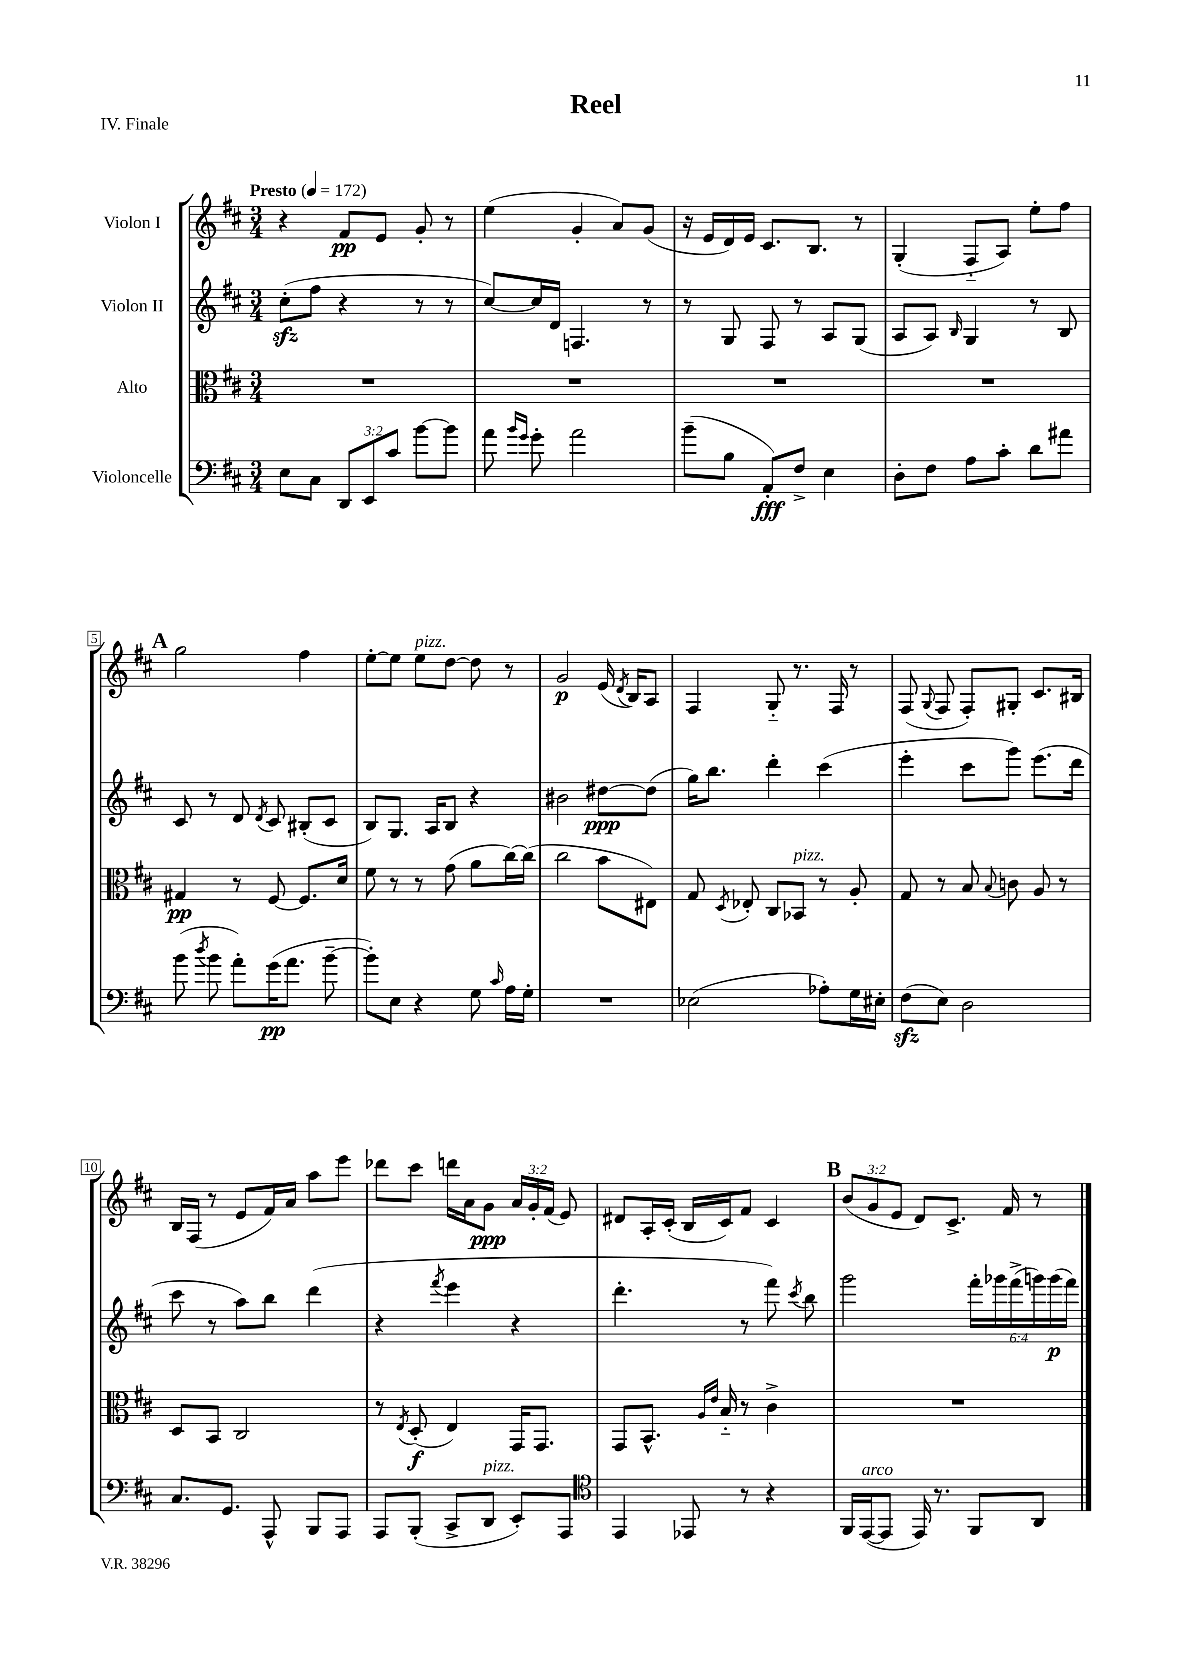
\header { title = "Reel" piece = "IV. Finale" }
<<
\new StaffGroup <<
\new Staff = "s0" \with { instrumentName = "Violon I" } {
    \clef treble \key d \major \numericTimeSignature \time 3/4 \override Staff.TupletNumber.text = #tuplet-number::calc-fraction-text \tempo "Presto" 4 = 172
    \autoBeamOff r4 fis'8[\pp e'8] g'8-. r8 |
    e''4( g'4-. a'8[) g'8]( |
    r16 e'16[ d'16) e'16] cis'8.[ b8.] r8 |
    g4-.( fis8[-_ a8]) e''8[-. fis''8] |
    \mark \markup { \bold "A" } g''2 fis''4 |
    e''8[~-. e''8] e''8[^\markup { \italic "pizz." } d''8]~ d''8 r8 |
    g'2\p e'16( \acciaccatura { d'8 } b16[) a8] |
    fis4 g8-_ r8. fis16 r8 |
    fis8( \appoggiatura { g8 } fis8 fis8[-.) gis8]-. cis'8.[ bis16] |
    b16[ fis16]( r8 e'8[ fis'16) a'16] a''8[ e'''8] |
    des'''8[ cis'''8] d'''16[ a'16 g'8]\ppp \tuplet 3/2 { a'16[ g'16-. fis'16]( } e'8) |
    dis'8[ a16-. cis'16]-.( b16[ cis'16) fis'8] cis'4 |
    \mark \markup { \bold "B" } \tuplet 3/2 { b'8[( g'8 e'8] } d'8[) cis'8.]-> fis'16 r8 \bar "|." |
}
\new Staff = "s1" \with { instrumentName = "Violon II" } {
    \clef treble \key d \major \numericTimeSignature \time 3/4 \override Staff.TupletNumber.text = #tuplet-number::calc-fraction-text
    \autoBeamOff cis''8[-.\sfz( fis''8] r4 r8 r8 |
    cis''8[~) cis''16 d'16] f4. r8 |
    r8 g8 fis8 r8 a8[ g8]( |
    a8[ a8]) \grace { b16 } g4 r8 b8 |
    \mark \markup { \bold "A" } cis'8 r8 d'8 \acciaccatura { d'8 } cis'8 bis8[-.( cis'8] |
    b8[) g8.] a16[ b8] r4 |
    bis'2 dis''8[~\ppp dis''8]( |
    g''16[) b''8.] d'''4-. cis'''4( |
    e'''4-. cis'''8[ g'''8]) e'''8.[( d'''16] |
    cis'''8 r8 a''8[) b''8] d'''4( |
    r4 \acciaccatura { fis'''8 } e'''4 r4 |
    d'''4.-. r8 fis'''8) \acciaccatura { cis'''8 } b''8 |
    \mark \markup { \bold "B" } g'''2 \tuplet 6/4 { fis'''16[-. ges'''16 fis'''16->( g'''16) g'''16\p( fis'''16]) } \bar "|." |
}
\new Staff = "s2" \with { instrumentName = "Alto" } {
    \clef alto \key d \major \numericTimeSignature \time 3/4
    \autoBeamOff R2. |
    R2. |
    R2. |
    R2. |
    \mark \markup { \bold "A" } gis4\pp r8 fis8~ fis8.[ d'16] |
    fis'8 r8 r8 g'8( a'8[ cis''16~) cis''16]( |
    cis''2 b'8[ eis8]) |
    g8 \acciaccatura { d8 } ees8-. cis8[ bes,8]^\markup { \italic "pizz." } r8 a8-. |
    g8 r8 b8 \appoggiatura { b8 } c'8 a8 r8 |
    d8[ b,8] cis2 |
    r8 \acciaccatura { e8 } d8-.\f( e4) g,16[ g,8.] |
    g,8[ b,8.]-^ \grace { a16[ e'16] } b16-_ r8 cis'4-> |
    \mark \markup { \bold "B" } R2. \bar "|." |
}
\new Staff = "s3" \with { instrumentName = "Violoncelle" } {
    \clef bass \key d \major \numericTimeSignature \time 3/4 \override Staff.TupletNumber.text = #tuplet-number::calc-fraction-text
    \autoBeamOff e8[ cis8] \tuplet 3/2 { d,8[ e,8 cis'8] } b'8[~ b'8] |
    a'8 \grace { b'16[ g'16] } g'8-. a'2 |
    b'8[--( b8] a,8[-.\fff) fis8]-> e4 |
    d8[-. fis8] a8[ cis'8]-. d'8[ ais'8] |
    \mark \markup { \bold "A" } b'8( \acciaccatura { d''8 } b'8 a'8[-.) g'16\pp( a'8.] b'8~-- |
    b'8[-.) e8] r4 g8 \grace { cis'16 } a16[ g16]-. |
    R2. |
    ees2( aes8[-.) g16 eis16]-. |
    fis8[\sfz( e8]) d2 |
    cis8.[ g,8.] a,,8-^ b,,8[ a,,8] |
    a,,8[ b,,8]-.( cis,8[-> d,8]^\markup { \italic "pizz." } e,8[-.) a,,8] |
    \clef tenor e,4 ees,8 r8 r4 |
    \mark \markup { \bold "B" } fis,16[ e,16~^\markup { \italic "arco" }( e,8] e,16) r8. fis,8[ a,8] \bar "|." |
}
>>
>>
\layout { \context { \Score \override BarNumber.stencil = #(make-stencil-boxer 0.1 0.3 ly:text-interface::print) } }
